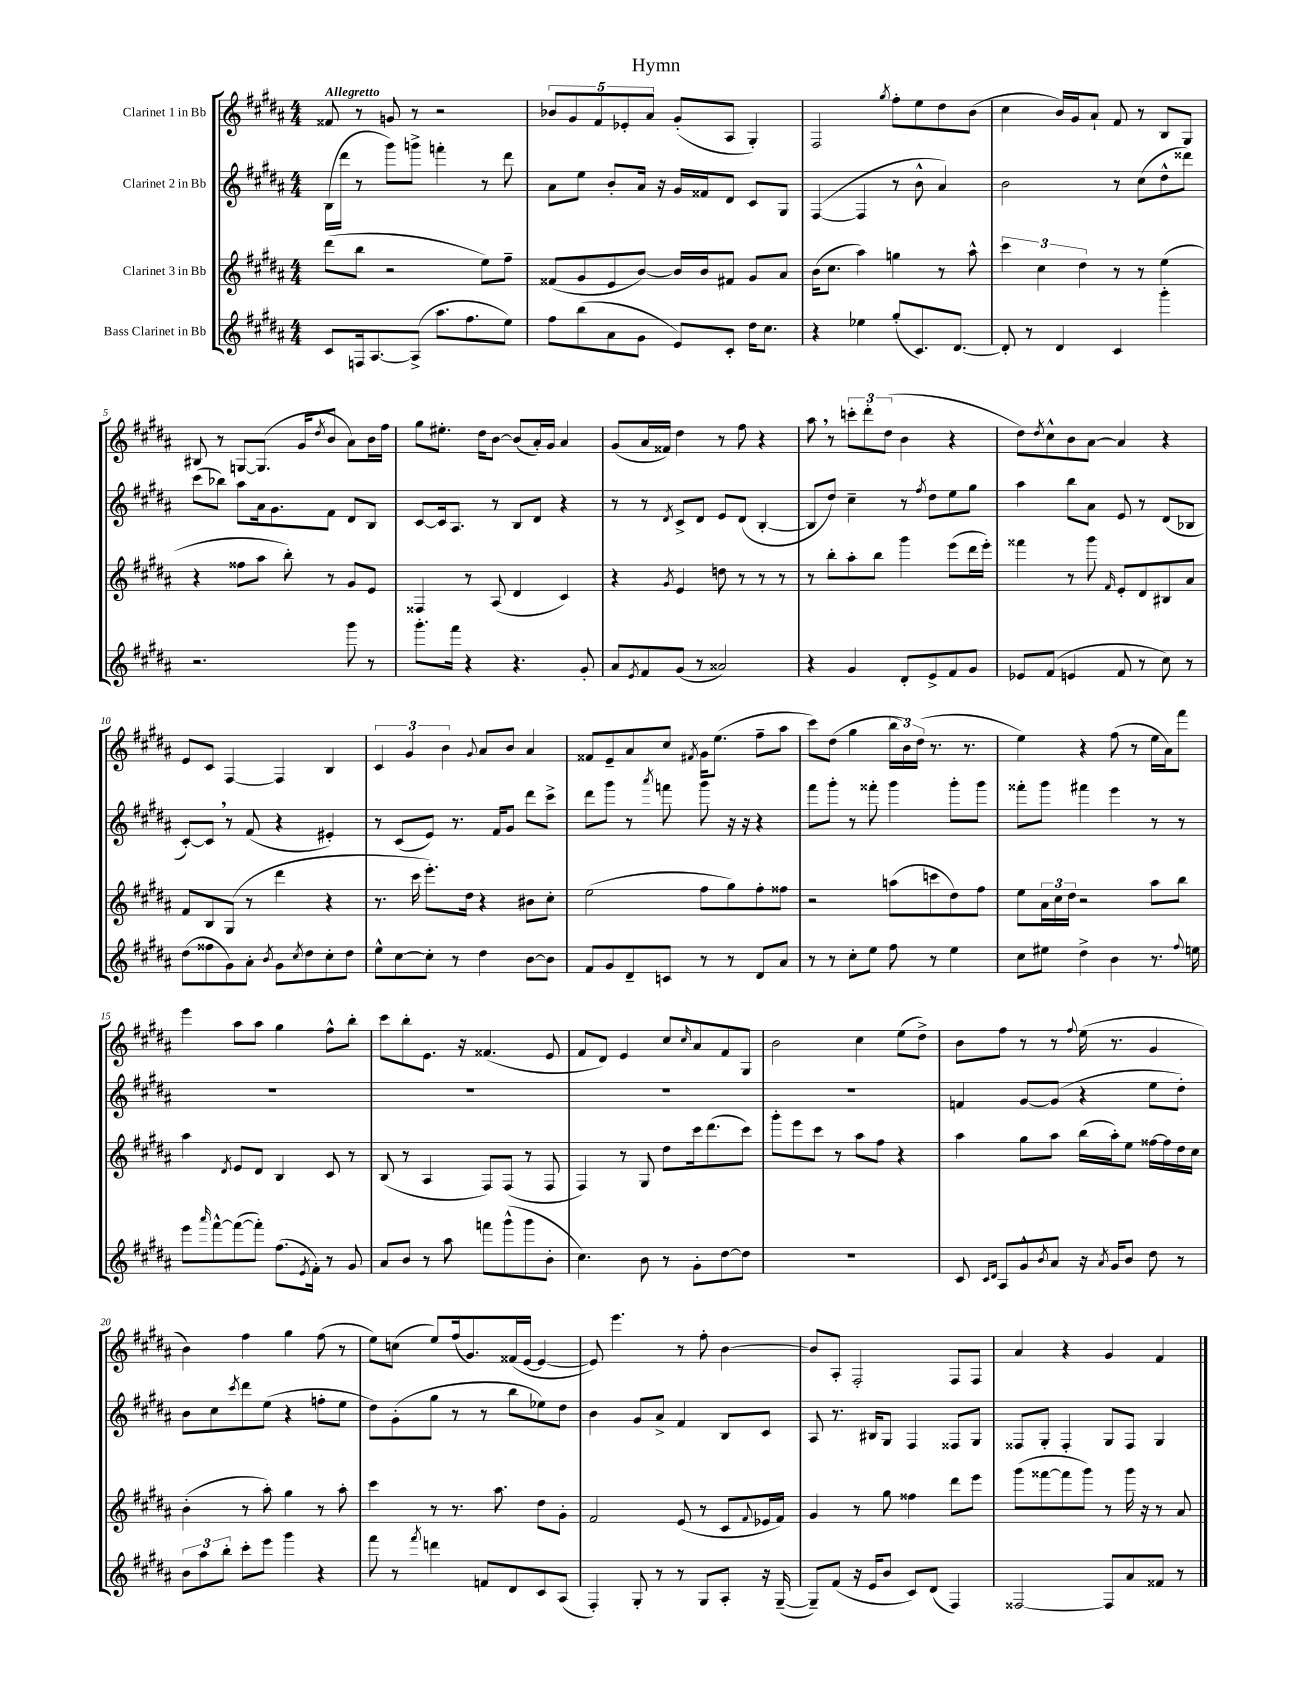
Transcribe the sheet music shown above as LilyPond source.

\header { title = "Hymn" }
<<
\new StaffGroup <<
\new Staff = "s0" \with { instrumentName = "Clarinet 1 in Bb" } {
    \clef treble \key b \major \numericTimeSignature \time 4/4 \tempo "Allegretto"
    fisis'8 r8 g'8 r8 r2 |
    \tuplet 5/4 { bes'8 gis'8 fis'8 ees'8-. ais'8 } gis'8-.( ais8 gis4-.) |
    fis2 \acciaccatura { gis''8 } fis''8-. e''8 dis''8 b'8( |
    cis''4 b'16) gis'16 ais'8-! fis'8 r8 b8 gis8 |
    bis8 r8 g8~ g8.( gis'16 \acciaccatura { dis''8 } b'8 ais'8) b'16 fis''16 |
    gis''8 eis''8.-. dis''16 b'8~ b'8( ais'16-.) gis'16 ais'4 |
    gis'8( ais'16 fisis'16) dis''4 r8 fis''8 r4 |
    ais''8 \breathe r8 \tuplet 3/2 { c'''8-. dis'''8-. dis''8( } b'4 r4 |
    dis''8) \acciaccatura { dis''8 } cis''8-^ b'8 ais'8~ ais'4 r4 |
    e'8 cis'8 fis4~ fis4 b4 |
    \tuplet 3/2 { cis'4 gis'4 b'4 } \appoggiatura { gis'8 } ais'8 b'8 ais'4 |
    fisis'8 e'8-- ais'8 cis''8 \acciaccatura { fis'8 } gis'16 e''8.( fis''8-- ais''8 |
    cis'''8) dis''8( gis''4 \tuplet 3/2 { b''16 b'16) dis''16( } r8. r8. |
    e''4) r4 fis''8( r8 e''16 ais'16) fis'''8 |
    e'''4 ais''8 ais''8 gis''4 fis''8-^ b''8-. |
    cis'''8 b''8-. e'8. r16 fisis'4.( e'8 |
    fis'8 dis'8) e'4 cis''8 \grace { cis''16 } ais'8 fis'8 gis8 |
    b'2 cis''4 e''8( dis''8->) |
    b'8 fis''8 r8 r8 \appoggiatura { fis''8 } e''16( r8. gis'4 |
    b'4) fis''4 gis''4 fis''8( r8 |
    e''8) c''8( e''8) fis''16( gis'8.) fisis'16( e'16~ e'4~ |
    e'8) e'''4. r8 fis''8-. b'4~ |
    b'8 ais8-. fis2-. fis8 fis8 |
    ais'4 r4 gis'4 fis'4 \bar "|." |
}
\new Staff = "s1" \with { instrumentName = "Clarinet 2 in Bb" } {
    \clef treble \key b \major \numericTimeSignature \time 4/4
    b16( dis'''16 r8 gis'''8) g'''8-> f'''4-. r8 dis'''8 |
    ais'8 e''8 b'8-. ais'16 r16 gis'16 fisis'16 dis'8 cis'8 gis8 |
    fis4~( fis4 r8 b'8-^ ais'4) |
    b'2 r8 cis''8( dis''8-^ disis'''8) |
    cis'''8( bes''8) ais''8 ais'16 gis'8. fis'8 dis'8 b8 |
    cis'8~ cis'16 ais8. r8 b8 dis'8 r4 |
    r8 r8 \acciaccatura { dis'8 } cis'8-> dis'8 e'8 dis'8( b4~-. |
    b8 dis''8) cis''4-- r8 \acciaccatura { fis''8 } dis''8 e''8 gis''8 |
    ais''4 b''8 ais'8 e'8 r8 dis'8( bes8 |
    cis'8~-.) cis'8 \breathe r8 fis'8( r4 eis'4-.) |
    r8 cis'8( e'8) r8. fis'16 gis'8 dis'''8 cis'''8-> |
    dis'''8 gis'''8 r8 \acciaccatura { ais'''8 } f'''8 gis'''8 r16 r16 r4 |
    fis'''8 gis'''8-. r8 fisis'''8-. gis'''4 gis'''8-. gis'''8 |
    fisis'''8-. gis'''8 fis'''4 e'''4 r8 r8 |
    R1 |
    R1 |
    R1 |
    R1 |
    f'4 gis'8~ gis'8( r4 e''8 dis''8-.) |
    b'8 cis''8 \acciaccatura { cis'''8 } dis'''8 e''8( r4 f''8-. e''8 |
    dis''8) gis'8-.( gis''8 r8 r8 b''8 ees''8) dis''8 |
    b'4 gis'8 ais'8-> fis'4 b8 cis'8 |
    ais8 r8. bis16 gis8 fis4 fisis8 gis8 |
    fisis8 gis8-. fisis4-. gis8 fisis8 gis4 \bar "|." |
}
\new Staff = "s2" \with { instrumentName = "Clarinet 3 in Bb" } {
    \clef treble \key b \major \numericTimeSignature \time 4/4
    dis'''8( b''8 r2 e''8) fis''8-- |
    fisis'8( gis'8 e'8 b'8~) b'16 b'16 fis'8 gis'8 ais'8 |
    b'16( cis''8. ais''4) g''4 r8 ais''8-^ |
    \tuplet 3/2 { cis'''4 cis''4 dis''4 } r8 r8 e''4( |
    r4 fisis''8 ais''8 b''8-.) r8 gis'8 e'8 |
    fisis4 r8 ais8( dis'4 cis'4) |
    r4 \acciaccatura { gis'8 } e'4 d''8 r8 r8 r8 |
    r8 b''8-. ais''8-. b''8 gis'''4 e'''8( dis'''16 e'''16-.) |
    fisis'''4 r8 gis'''8 \grace { fis'16 } e'8-. dis'8 bis8 ais'8 |
    fis'8 b8 gis8( r8 dis'''4 r4 |
    r8. cis'''16 e'''8.-.) dis''16 r4 bis'8 cis''8-. |
    e''2( fis''8 gis''8) fis''8-. fisis''8 |
    r2 a''8( c'''8 dis''8) fis''8 |
    e''8 \tuplet 3/2 { ais'16 cis''16 dis''16 } r2 ais''8 b''8 |
    ais''4 \acciaccatura { dis'8 } e'8 dis'8 b4 cis'8 r8 |
    b8( r8 ais4 fis8) fis8( r8 fis8 |
    fis4) r8 gis8 dis''8 cis'''16 dis'''8.( cis'''8) |
    gis'''8-. e'''8 cis'''8 r8 ais''8 fis''8 r4 |
    ais''4 gis''8 ais''8 b''16( ais''16-.) e''8 fisis''16~ fisis''16 dis''16 cis''16 |
    b'4-.( r8 ais''8-.) gis''4 r8 ais''8-. |
    cis'''4 r8 r8. ais''8. dis''8 gis'8-. |
    fis'2 e'8( r8 cis'8 \appoggiatura { fis'8 } ees'16 fis'16) |
    gis'4 r8 gis''8 fisis''4 dis'''8 e'''8 |
    gis'''8( fisis'''8~ fisis'''8 gis'''8) r8 gis'''16 r16 r8 ais'8 \bar "|." |
}
\new Staff = "s3" \with { instrumentName = "Bass Clarinet in Bb" } {
    \clef treble \key b \major \numericTimeSignature \time 4/4
    cis'8 f16 ais8.~ ais8->( ais''8. fis''8. e''8) |
    fis''8 b''8( ais'8 gis'8 e'8) cis'8-. dis''16 cis''8. |
    r4 ees''4 gis''8-.( cis'8.) dis'8.~ |
    dis'8-. r8 dis'4 cis'4 gis'''4-. |
    r2. gis'''8 r8 |
    gis'''8.-. fis'''16 r4 r4. gis'8-. |
    ais'8 \acciaccatura { e'8 } fis'8 gis'8( r8 aisis'2) |
    r4 gis'4 dis'8-. e'8-> fis'8 gis'8 |
    ees'8 fis'8( e'4 fis'8 r8 cis''8) r8 |
    dis''8( fisis''8 gis'8) ais'8-. \acciaccatura { b'8 } gis'8 \acciaccatura { cis''8 } dis''8 cis''8-. dis''8 |
    e''8-^ cis''8~ cis''8-. r8 dis''4 b'8~ b'8 |
    fis'8 gis'8 dis'8-- c'8 r8 r8 dis'8 ais'8 |
    r8 r8 cis''8-. e''8 fis''8 r8 e''4 |
    cis''8 eis''8 dis''4-> b'4 r8. \appoggiatura { fis''8 } e''16 |
    e'''8 \grace { ais'''16 } fis'''8~-^ fis'''8~( fis'''8-.) fis''8.( \acciaccatura { e'8 } fis'16-.) r8 gis'8 |
    ais'8 b'8 r8 ais''8 f'''8 gis'''8-^( gis'''8 b'8-. |
    cis''4.) b'8 r8 gis'8-. dis''8~ dis''8 |
    R1 |
    cis'8 \grace { cis'16 dis'16 } ais8 gis'8-^ \acciaccatura { b'8 } ais'8 r16 \acciaccatura { ais'8 } gis'16 b'8 dis''8 r8 |
    \tuplet 3/2 { b'8 ais''8 b''8-. } cis'''8-. e'''8 gis'''4 r4 |
    fis'''8 r8 \acciaccatura { fis'''8 } d'''4 f'8 dis'8 cis'8 ais8( |
    fis4-.) gis8-. r8 r8 gis8 ais8-. r16 gis16~--( |
    gis8--) fis'8( r16 e'16 b'8 cis'8) dis'8( fis4) |
    fisis2~ fisis8 ais'8 fisis'8 r8 \bar "|." |
}
>>
>>
